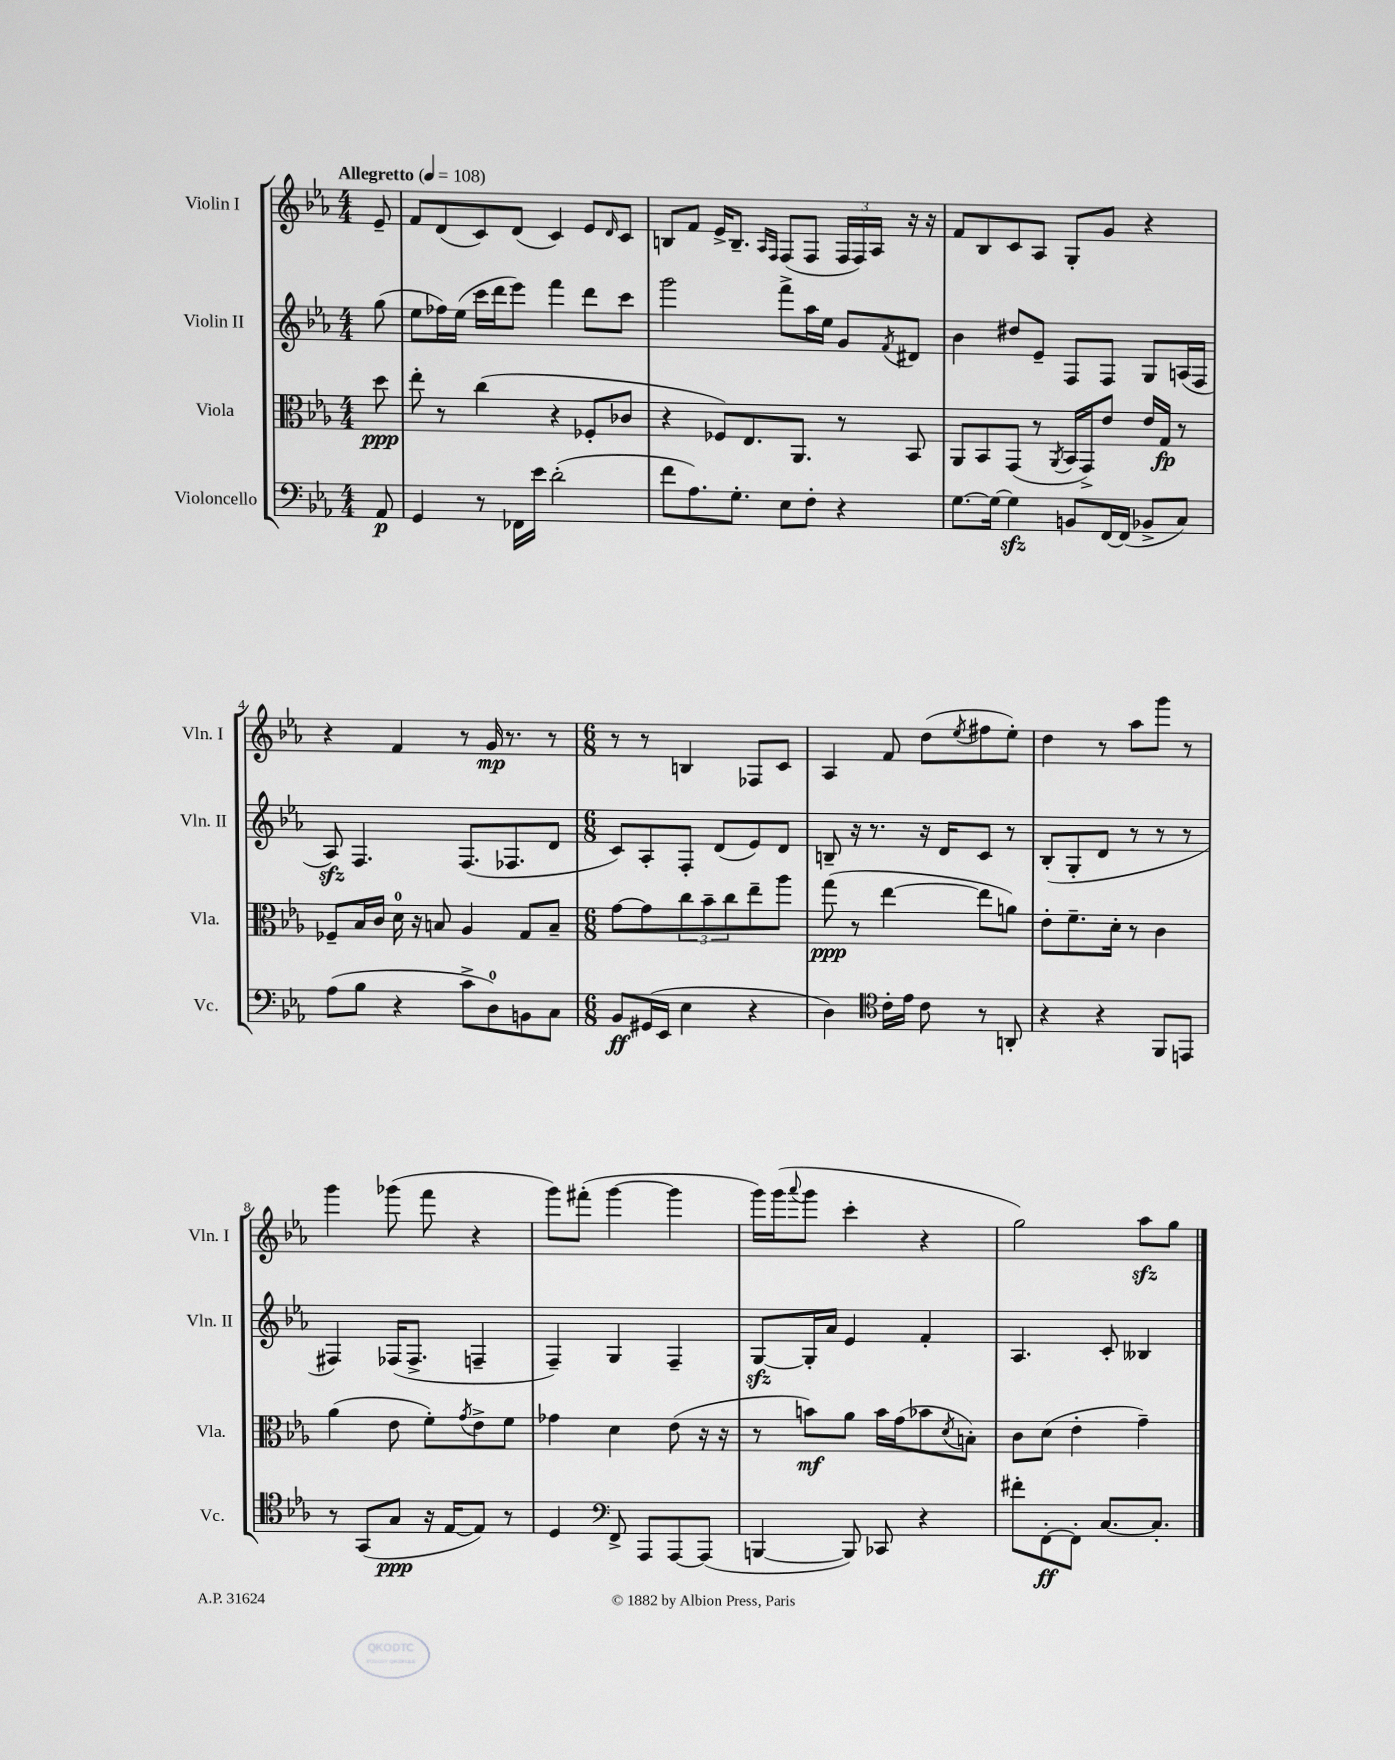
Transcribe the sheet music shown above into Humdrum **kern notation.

**kern	**kern	**kern	**kern
*staff4	*staff3	*staff2	*staff1
*clefF4	*clefC3	*clefG2	*clefG2
*k[b-e-a-]	*k[b-e-a-]	*k[b-e-a-]	*k[b-e-a-]
*M4/4	*M4/4	*M4/4	*M4/4
*MM108	*MM108	*MM108	*MM108
8AA-	8dd	(8gg	8e-~
=	=	=	=
4GG	8ee-'	8ee-	8f
.	8r	16ff-)	(8d
.	.	(16ee-	.
8r	(4cc	16ccc	8c)
.	.	16ddd	.
16FF-	.	8eee-)	(8d
16e-	.	.	.
(2d'	4r	4fff	4c)
.	8F-'	8ddd	8e-
.	.	.	16qqd
.	8c-	8ccc	8c
=	=	=	=
8f	4r	2ggg	8B
8.A-)	.	.	8f
.	8F-)	.	16e-^
8.G'	.	.	8.B~
.	8.E-	.	.
.	.	.	16qqA-
.	.	.	16qqF
8E-	.	8fff^	(8F
.	8.AA-	.	.
8F'	.	16aa-	8F
.	.	16ee-	.
4r	8r	8g	24F
.	.	.	24F)
.	.	.	24A-
.	.	8qf	.
.	8BB-	8d#	16r
.	.	.	16r
=	=	=	=
[8.G	8AA-	4b-	8f
.	8BB-	.	8B-
16G_	.	.	.
4G]	(8GG	8dd#	8c
.	8r	8e-~	8A-
.	8qAA-	.	.
8BB	16BB-	8F	8G'
.	16GG^)	.	.
[16FF	8e-	8F	8g
(16FF]	.	.	.
8BB-^	16e-	8G	4r
.	16G	.	.
8C)	8r	(16A	.
.	.	16F	.
=	=	=	=
(8A-	8F-~	8A-)	4r
8B-	16B-	4.F	.
.	16c	.	.
4r	16d	.	4f
.	16r	.	.
.	8B	.	.
8c^	4A-	(8.F	8r
8D)	.	.	16g
.	.	8.F-	8.r
8BB	8G	.	.
8C	8B~	8d	8r
=	=	=	=
*M6/8	*M6/8	*M6/8	*M6/8
8BB-	[8g	8c)	8r
(16GG#	8g]	8A-'	8r
16EE-	.	.	.
4E-	12cc	8F'	4B
.	12b-~	.	.
.	.	(8d	.
.	12cc	.	.
4r	8ee-~	8e-)	8F-
.	8aa-	8d	8c
=	=	=	=
4D)	(8gg	8B~	4A-
.	8r	16r	.
.	.	8.r	.
*clefC4	*	*	*
16c'	[4ee-	.	8f
16e-	.	.	.
8c	.	16r	(8dd
.	.	16d	.
.	.	.	8qee-
8r	8ee-]	8c	8ff#
8AA'	8a)	8r	8ee-')
=	=	=	=
4r	8e-'	(8B-'	4dd
.	8.f~	8G'	.
4r	.	8d	8r
.	16d'	.	.
.	8r	8r	8aa-
8FF	4c	8r	8ggg
8EE	.	8r	8r
=	=	=	=
8r	(4a-	4F#)	4ggg
(8GG	.	.	.
8G	8e-	(16F-	(8ggg-
.	.	8.F-^	.
16r	8f')	.	8fff
[16E-	.	.	.
.	8qg	.	.
8E-])	8e-^	4F~	4r
8r	8f	.	.
=	=	=	=
4D	4g-	4F~)	8ggg)
.	.	.	(8fff#'
*clefF4	*	*	*
8FF^	4d	4G	[4ggg
8AAA-	.	.	.
[8AAA-	(8e-	4F~	4ggg]
(8AAA-]	16r	.	.
.	16r	.	.
=	=	=	=
[4BBB	8r	[8G	16ggg)
.	.	.	(16ggg
.	.	.	8qqaaa-
.	8b)	16G']	8ggg
.	.	16a-	.
8BBB])	8a-	4e-	4ccc'
8CC-	16b	.	.
.	(16g	.	.
4r	8b-	4f'	4r
.	8qd	.	.
.	8B')	.	.
=	=	=	=
8f#'	8c	4.A-	2gg)
[8FF'	(8d	.	.
8FF']	4e-'	.	.
[8.C	.	8c'	.
.	4g~)	4B--	8aa-
8.C']	.	.	.
.	.	.	8gg
==	==	==	==
*-	*-	*-	*-
